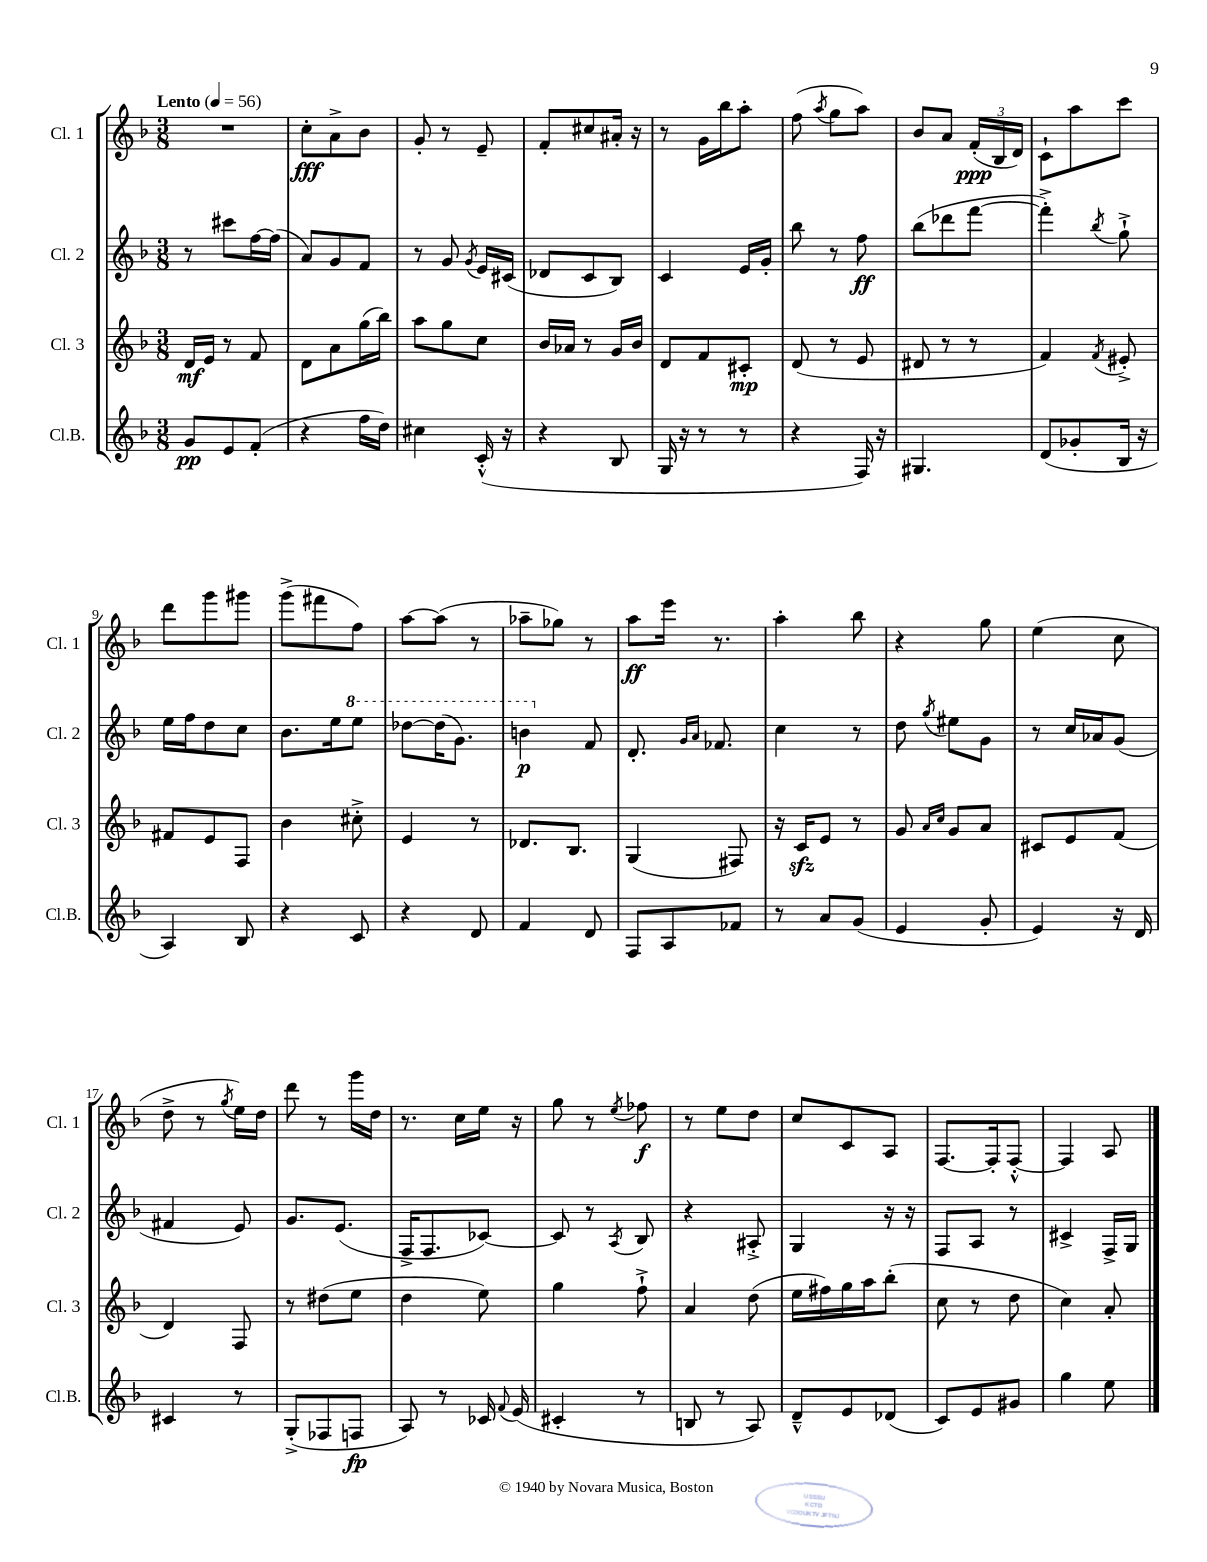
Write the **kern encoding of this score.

**kern	**kern	**kern	**kern
*staff4	*staff3	*staff2	*staff1
*clefG2	*clefG2	*clefG2	*clefG2
*k[b-]	*k[b-]	*k[b-]	*k[b-]
*M3/8	*M3/8	*M3/8	*M3/8
*MM56	*MM56	*MM56	*MM56
8g	16d	8r	4.r
.	16e	.	.
8e	8r	8ccc#	.
(8f'	8f	[16ff	.
.	.	(16ff]	.
=	=	=	=
4r	8d	8a)	8cc'
.	8a	8g	8a^
16ff	(16gg	8f	8b-
16dd)	16bb-)	.	.
=	=	=	=
4cc#	8aa	8r	8g'
.	8gg	8g	8r
.	.	8qg	.
(16c'^^	8cc	16e	8e~
16r	.	(16c#	.
=	=	=	=
4r	16b-	8d-	8f'
.	16a-	.	.
.	8r	8c	8cc#
8B-	16g	8B-)	16a#'
.	16b-	.	16r
=	=	=	=
16G	8d	4c	8r
16r	.	.	.
8r	8f	.	16g
.	.	.	16bb-
8r	8c#'	16e	8aa'
.	.	16g'	.
=	=	=	=
4r	(8d	8bb-	(8ff
.	.	.	8qaa
.	8r	8r	8gg
16F)	8e	8ff	8aa)
16r	.	.	.
=	=	=	=
4.G#	8d#	(8bb-	8b-
.	8r	8ddd-	8a
.	8r	[8fff	(24f'
.	.	.	24B-
.	.	.	24d)
=	=	=	=
(8d	4f)	4fff'^])	8c`
8g-'	.	.	8aa
.	8qf	8qbb-	.
16B-	8e#'^	8gg`^	8ccc
16r	.	.	.
=	=	=	=
4A)	8f#	16ee	8ddd
.	.	16ff	.
.	8e	8dd	8ggg
8B-	8F	8cc	8ggg#
=	=	=	=
4r	4b-	8.b-	(8ggg^
.	.	.	8fff#
.	.	16ee	.
8c	8cc#'^	8eee	8ff)
=	=	=	=
4r	4e	[8ddd-	[8aa
.	.	(16ddd-]	(8aa]
.	.	8.gg)	.
8d	8r	.	8r
=	=	=	=
4f	8.d-	4bb	8aa-~
.	.	.	8gg-)
.	8.B-	.	.
8d	.	8f	8r
=	=	=	=
8F	(4G	8.d'	8aa
8A	.	.	16eee
.	.	16qqg	.
.	.	16qqa	.
.	.	8.f-	8.r
8f-	8F#)	.	.
=	=	=	=
8r	16r	4cc	4aa'
.	16c	.	.
8a	8e	.	.
(8g	8r	8r	8bb-
=	=	=	=
4e	8g	8dd	4r
.	16qqa	.	.
.	16qqcc	8qgg	.
.	8g	8ee#	.
8g'	8a	8g	8gg
=	=	=	=
4e)	8c#	8r	(4ee
.	8e	16cc	.
.	.	16a-	.
16r	(8f	(8g	8cc
16d	.	.	.
=	=	=	=
4c#	4d)	4f#	8dd^
.	.	.	8r
.	.	.	8qgg
8r	8F	8e)	16ee)
.	.	.	16dd
=	=	=	=
(8G'^	8r	8.g	8ddd
8F-	(8dd#	.	8r
.	.	(8.e	.
8F	8ee	.	16ggg
.	.	.	16dd
=	=	=	=
8A)	4dd	16F^	8.r
.	.	8.F	.
8r	.	.	.
.	.	.	16cc
16c-	8ee)	[8c-)	16ee
8qqf	.	.	.
(16e	.	.	16r
=	=	=	=
4c#'	4gg	8c-]	8gg
.	.	8r	8r
.	.	8qA	8qee
8r	8ff`^	8B-	8ff-
=	=	=	=
8B	4a	4r	8r
8r	.	.	8ee
8A)	(8dd	8A#'^	8dd
=	=	=	=
8d~^^	16ee	4G	8cc
.	16ff#)	.	.
8e	16gg	.	8c
.	16aa	.	.
(8d-	(8bb-'	16r	8A
.	.	16r	.
=	=	=	=
8c)	8cc	8F	[8.F
8e	8r	8A	.
.	.	.	16F']
8g#	8dd	8r	[8F'^^
=	=	=	=
4gg	4cc)	4c#^	4F]
8ee	8a'	16F^	8A
.	.	16G	.
==	==	==	==
*-	*-	*-	*-
